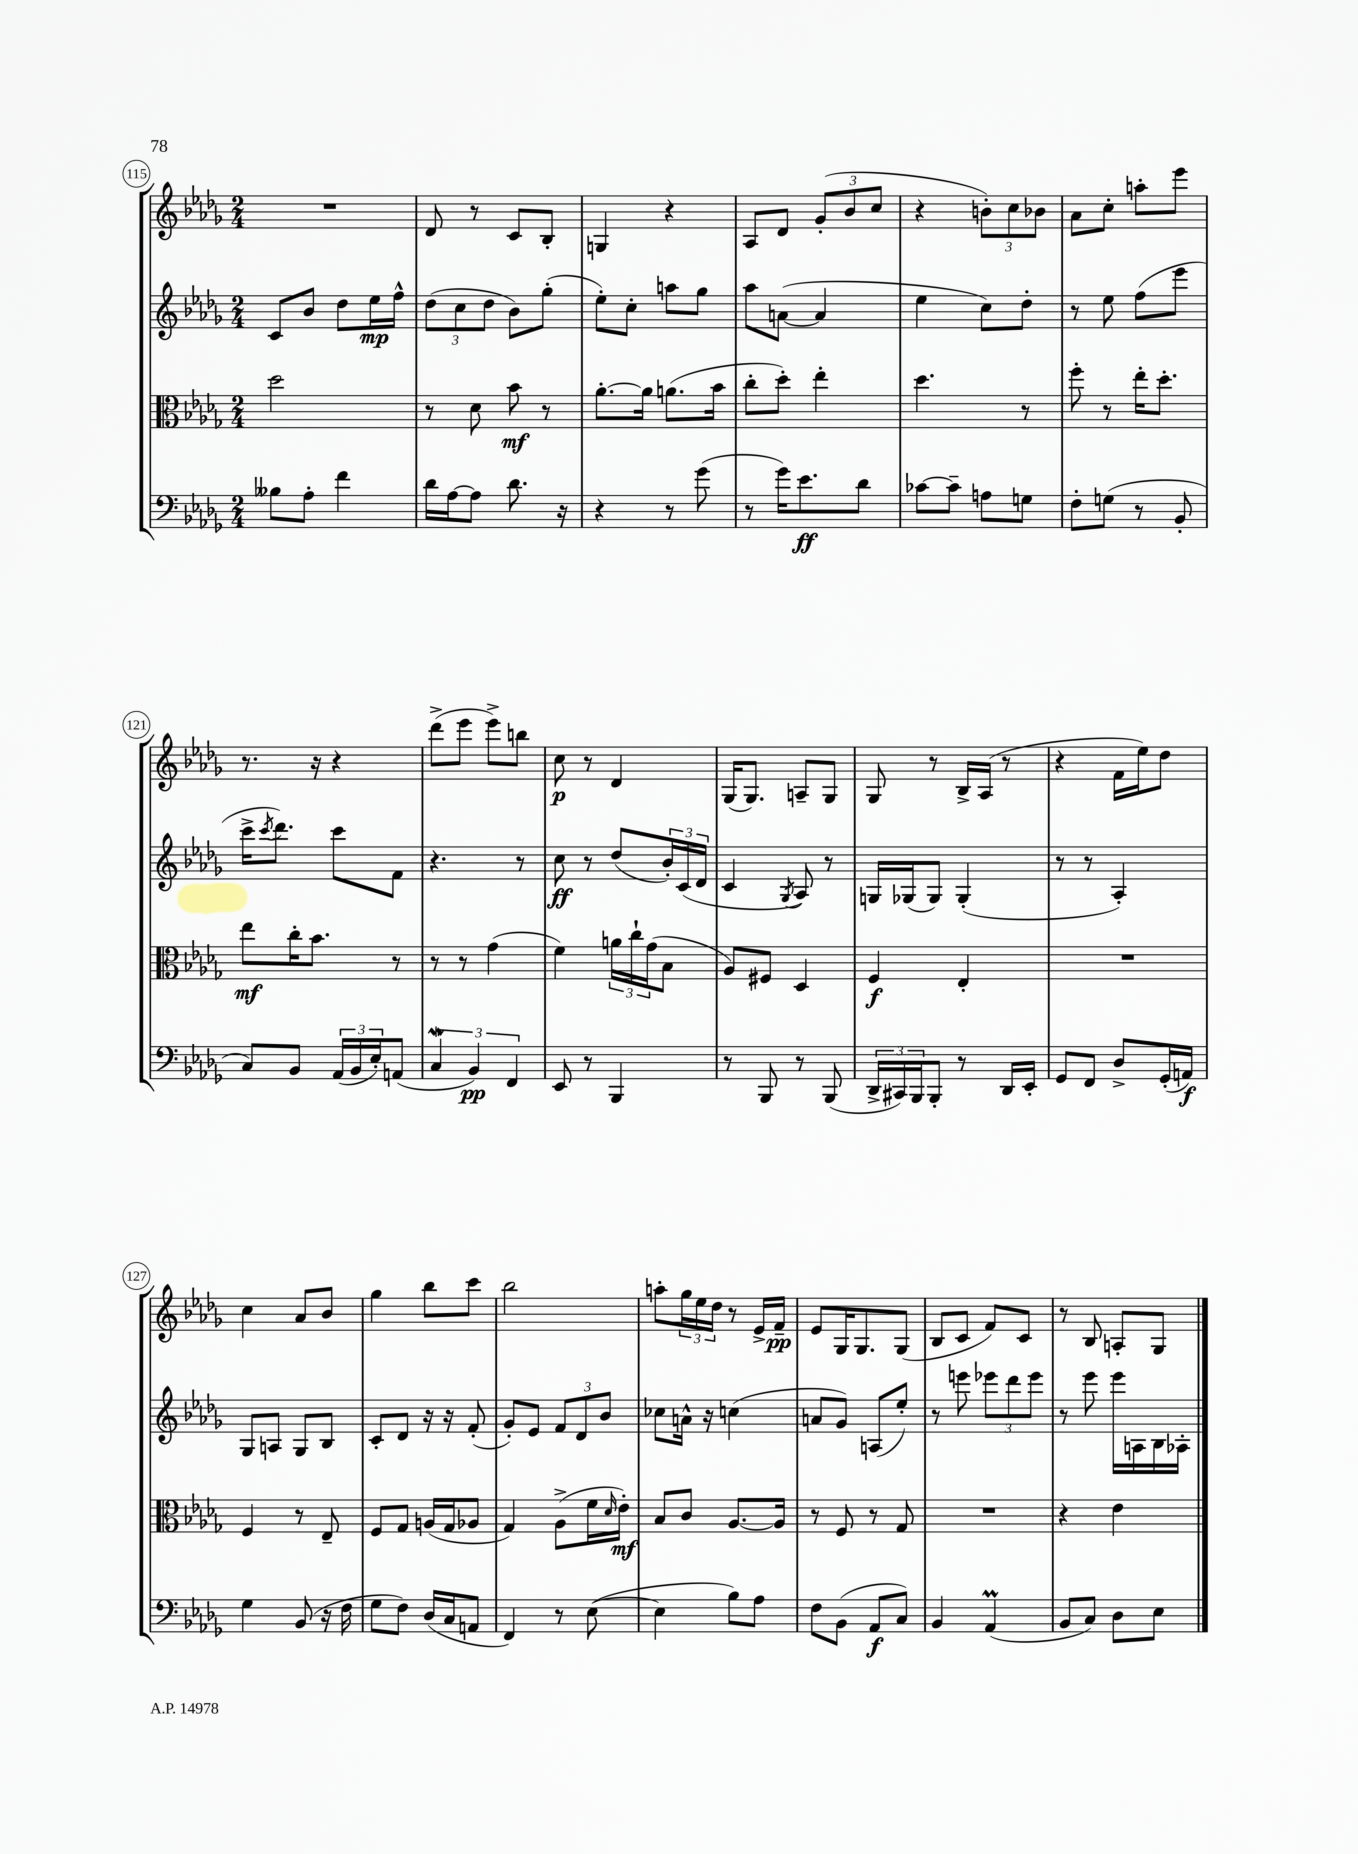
<<
\new StaffGroup <<
\new Staff = "s0" {
    \clef treble \key des \major \numericTimeSignature \time 2/4
    R2 |
    des'8 r8 c'8 bes8-. |
    g4 r4 |
    aes8 des'8 \tuplet 3/2 { ges'8-.( bes'8 c''8 } |
    r4 \tuplet 3/2 { b'8-.) c''8 bes'8 } |
    aes'8 c''8-. a''8-. ees'''8 |
    r8. r16 r4 |
    des'''8->( ees'''8 ees'''8->) b''8 |
    c''8\p r8 des'4 |
    ges16( ges8.) a8-- ges8 |
    ges8 r8 bes16-> aes16( r8 |
    r4 f'16 ees''16) des''8 |
    c''4 aes'8 bes'8 |
    ges''4 bes''8 c'''8 |
    bes''2 |
    a''8-. \tuplet 3/2 { ges''16 ees''16 des''16 } r8 ees'16-> f'16--\pp |
    ees'8 ges16 ges8. ges8( |
    bes8 c'8 f'8) c'8 |
    r8 bes8 a8-. ges8 \bar "|." |
}
\new Staff = "s1" {
    \clef treble \key des \major \numericTimeSignature \time 2/4
    c'8 bes'8 des''8 ees''16\mp f''16-^ |
    \tuplet 3/2 { des''8( c''8 des''8 } bes'8) ges''8-.( |
    ees''8-.) c''8-. a''8 ges''8 |
    aes''8 a'8~( a'4 |
    ees''4 c''8) des''8-. |
    r8 ees''8 f''8( ees'''8 |
    c'''16-> \acciaccatura { c'''8 } des'''8.) c'''8 f'8 |
    r4. r8 |
    c''8\ff r8 des''8( \tuplet 3/2 { bes'16-.) c'16( des'16 } |
    c'4 \acciaccatura { ges8 } aes8) r8 |
    g16 ges16( ges8) ges4-.( |
    r8 r8 aes4-.) |
    ges8 a8 ges8 bes8 |
    c'8-. des'8 r16 r16 f'8-.( |
    ges'8-.) ees'8 \tuplet 3/2 { f'8 des'8 bes'8 } |
    ces''8 a'16-^ r16 c''4( |
    a'8 ges'8) a8( ees''8-.) |
    r8 e'''8 \tuplet 3/2 { ees'''8 des'''8 ees'''8 } |
    r8 ees'''8 ees'''16 a16 bes16 aes16-. \bar "|." |
}
\new Staff = "s2" {
    \clef alto \key des \major \numericTimeSignature \time 2/4
    des''2 |
    r8 des'8 bes'8\mf r8 |
    aes'8.~-. aes'16 a'8.( bes'16 |
    c''8-. des''8-.) ees''4-. |
    des''4. r8 |
    f''8-. r8 ees''16-. des''8.-. |
    ees''8\mf c''16-. bes'8. r8 |
    r8 r8 ges'4( |
    f'4) \tuplet 3/2 { a'16 c''16-! ges'16( } bes8 |
    aes8) fis8 des4 |
    f4\f ees4-. |
    R2 |
    f4 r8 ees8-- |
    f8 ges8 a16( ges16 aes8 |
    ges4) aes8->( f'16 \grace { des'16 } ees'16-.\mf) |
    bes8 c'8 aes8.~ aes16 |
    r8 f8 r8 ges8 |
    R2 |
    r4 ees'4 \bar "|." |
}
\new Staff = "s3" {
    \clef bass \key des \major \numericTimeSignature \time 2/4
    beses8 aes8-. f'4 |
    des'16 aes16~ aes8 des'8. r16 |
    r4 r8 ges'8( |
    r8 ges'16) ees'8.\ff des'8 |
    ces'8~ ces'8-- a8 g8 |
    f8-. g8( r8 bes,8-. |
    c8) bes,8 \tuplet 3/2 { aes,16( bes,16 ees16-.) } a,8( |
    \tuplet 3/2 { c4\mordent bes,4\pp) f,4 } |
    ees,8 r8 bes,,4 |
    r8 bes,,8 r8 bes,,8( |
    \tuplet 3/2 { des,16-> cis,16) bes,,16 } bes,,8-. r8 des,16 ees,16-. |
    ges,8 f,8 des8-> ges,16-.( a,16\f) |
    ges4 bes,8( r16 f16 |
    ges8 f8) des16( c16 a,8 |
    f,4) r8 ees8~( |
    ees4 bes8) aes8 |
    f8 bes,8( aes,8\f c8) |
    bes,4 aes,4\prall( |
    bes,8 c8) des8 ees8 \bar "|." |
}
>>
>>
\layout { \context { \Score currentBarNumber = #115 \override BarNumber.stencil = #(make-stencil-circler 0.1 0.3 ly:text-interface::print) } }
